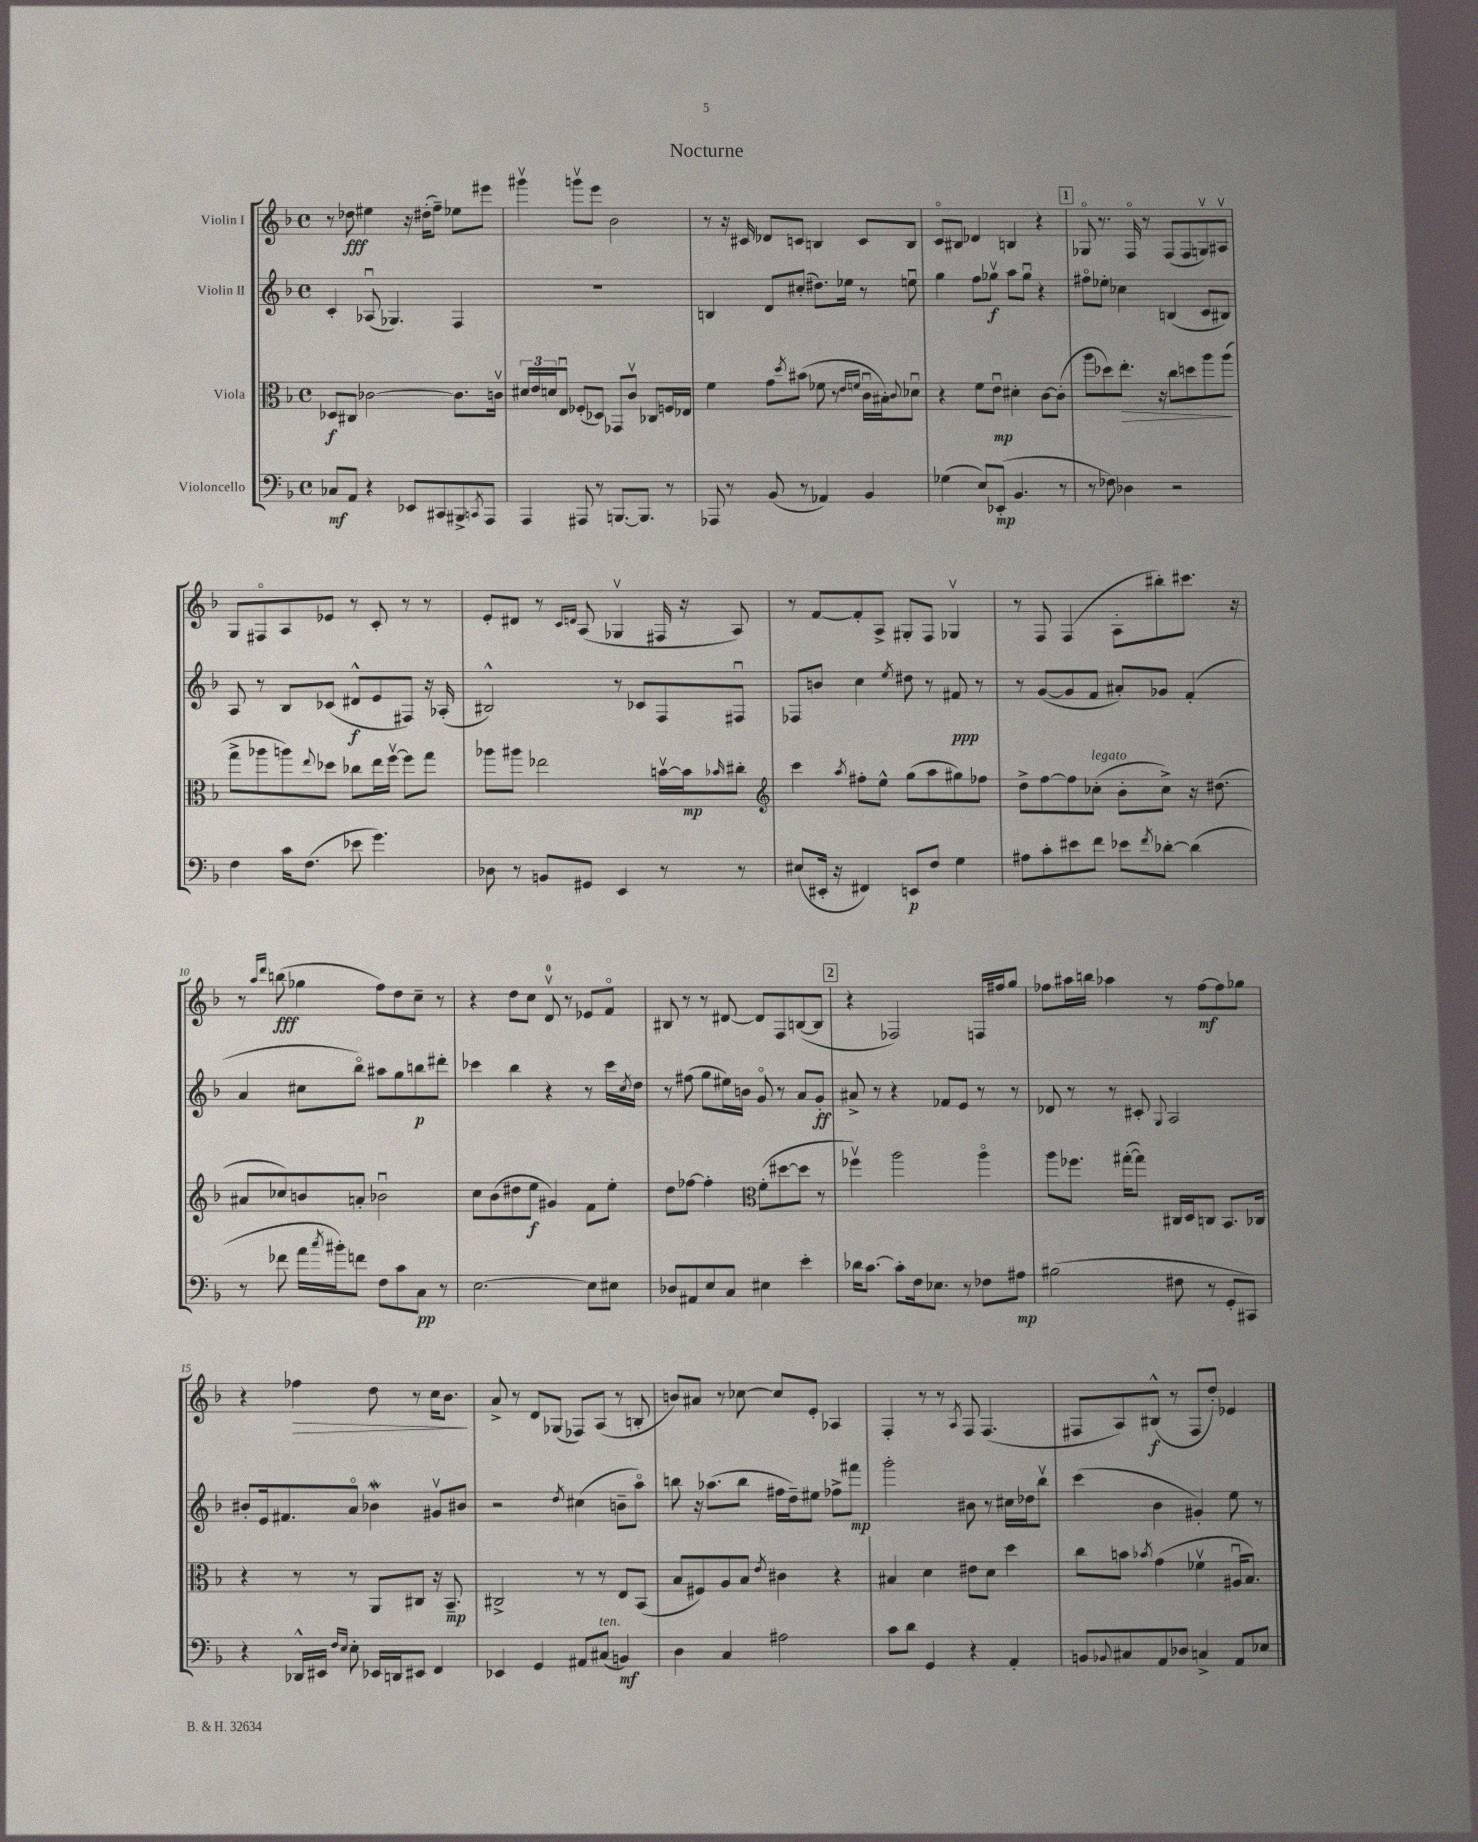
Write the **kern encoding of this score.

**kern	**dynam	**kern	**dynam	**kern	**dynam	**kern	**dynam
*part4	*part4	*part3	*part3	*part2	*part2	*part1	*part1
*staff4	*staff4	*staff3	*staff3	*staff2	*staff2	*staff1	*staff1
*I"Violoncello	*	*I"Viola	*	*I"Violin II	*	*I"Violin I	*
*clefF4	*	*clefC3	*	*clefG2	*	*clefG2	*
*k[b-]	*	*k[b-]	*	*k[b-]	*	*k[b-]	*
*M4/4	*	*M4/4	*	*M4/4	*	*M4/4	*
*met(c)	*	*met(c)	*	*met(c)	*	*met(c)	*
=1	=1	=1	=1	=1	=1	=1	=1
8C-X/L	mf	8D-X/L	f	4c'/	.	8r	.
8AA/J	.	8C#X/J	.	.	.	8dd-X\	fff
4r	.	[2c-X\	.	(8A-Xu/	.	4ee#X\	.
.	.	.	.	4.G-X/)	.	.	.
8EE-X/L	.	.	.	.	.	16r	.
.	.	.	.	.	.	(16dd#X'\KL	.
8CC#X/	.	.	.	.	.	8ff~\J)	.
8BBB#X^/	.	8.c-\L]	.	4F/	.	8ee-X\L	.
8qCCn/	.	.	.	.	.	.	.
8AAA/J	.	.	.	.	.	8eee#X\J	.
.	.	16cnv\Jk	.	.	.	.	.
=2	=2	=2	=2	=2	=2	=2	=2
4AAA/	.	24d#X/LL	.	1r	.	4ggg#Xv\	.
.	.	24e/	.	.	.	.	.
.	.	24dn/J	.	.	.	.	.
.	.	8Eu/J	.	.	.	.	.
8AAA#X/	.	(8F-X'/L	.	.	.	8gggnv\L	.
8r	.	8D-X/J)	.	.	.	8eee\J	.
[8.BBBn/L	.	8GG-X/L	.	.	.	2b-\	.
.	.	8cv/J	.	.	.	.	.
8.BBB/J]	.	.	.	.	.	.	.
.	.	8C-X/L	.	.	.	.	.
8r	.	16Fn/L	.	.	.	.	.
.	.	16E-X/JJ	.	.	.	.	.
=3	=3	=3	=3	=3	=3	=3	=3
8AAA-X/	.	4f\	.	4Bn/	.	8r	.
8r	.	.	.	.	.	16r	.
.	.	.	.	.	.	16c#X/	.
(8BB-/	.	8g\L	.	8d/L	.	8d-X/L	.
.	.	8qdd/	.	.	.	.	.
8r	.	(8b#X\J	.	(8cc#X'/J	.	8cn/J	.
4AA-X/)	.	8f-X\	.	8.dd#X\L)	.	4Bn/	.
.	.	8r	.	.	.	.	.
.	.	.	.	16ee-X\Jk	.	.	.
.	.	16qqe/LL	.	.	.	.	.
.	.	16qqfn/JJ	.	.	.	.	.
4BB-/	.	16cu\LL	.	8r	.	8c/L	.
.	.	16B#X'\J)	.	.	.	.	.
.	.	8qqc/	.	.	.	.	.
.	.	8d-Xu\J	.	8eenu\	.	8B/J	.
=4	=4	=4	=4	=4	=4	=4	=4
(4G-X\	.	4r	.	4gg\	.	8c/L	.
.	.	.	.	.	.	8B#X/J	.
8E/L)	.	8f\L	.	8ff\L	.	4d-X/	.
(8EE-X'/J	mp	8eu\J	mp	8gg-Xv\J	f	.	.
4.BB-/	.	4d#X'\	.	8aa\L	.	4Bn/	.
.	.	.	.	8gg-u\J	.	.	.
.	.	[8c\L	.	4r	.	4r	.
8r	.	(8c'\J]	.	.	.	.	.
!!LO:REH:place=s1:t=1
=5	=5	=5	=5	=5	=5	=5	=5
8r	.	8aa\L	.	8ff#X\L	.	8G-X/	.
8F-X\)	.	8dd-X\)	.	8ee-X'\J	.	8.r	.
!	!	!	!LO:HP:b	!	!	!	!
4D-X\	.	8.ee'\J	>	4cc-X\	.	.	.
.	.	.	.	.	.	16F/	.
.	.	.	.	.	.	8r	.
.	.	16r	.	.	.	.	.
2r	.	8cc\L	.	(4Bn/	.	(8F/L	.
.	.	8ddn\	.	.	.	8F/	.
.	.	8aa\	.	8c/L	.	8Gnv/)	.
.	.	(8aa\J	.	8B#X/J)	.	8A#Xv/J	.
.	.	.	]	.	.	.	.
!!LO:LB:g=z
=6	=6	=6	=6	=6	=6	=6	=6
4F\	.	8gg^\L	.	8A/	.	8G/L	.
.	.	8aa-X\	.	8r	.	8F#X/	.
16c\KL	.	8aan\)	.	8B-/L	.	8A/	.
(8.F\J	.	.	.	.	.	.	.
.	.	8qqee/	.	.	.	.	.
.	.	8dd-X\J	.	(8c-X/J	.	8e-X/J	.
8e-X\	.	8cc-X\L	.	8d#X^^/L	f	8r	.
4.g\)	.	16ee\L	.	8e/	.	8c'/	.
.	.	[16ffv\JJ	.	.	.	.	.
.	.	8ff\L]	.	8F#X/J)	.	8r	.
.	.	8gg\J	.	16r	.	8r	.
.	.	.	.	(16A-X'/	.	.	.
=7	=7	=7	=7	=7	=7	=7	=7
8D-X\	.	8aa-X\L	.	2B#X^^/)	.	8e'/L	.
8r	.	8aa#X\J	.	.	.	8d#X/J	.
8BBn/L	.	2ee-X\	.	.	.	8r	.
.	.	.	.	.	.	16qqc/LL	.
.	.	.	.	.	.	16qqdn/JJ	.
8GG#X/J	.	.	.	.	.	(8A/	.
4EE/	.	.	.	8r	.	4G-Xv/	.
.	.	.	.	8c-X/L	.	.	.
8r	.	[16bnv\LL	.	8F/	.	16F#X/	.
.	.	16b\J]	mp	.	.	16r	.
.	.	16qqb-X/	.	.	.	.	.
8r	.	8cc#X'\J	.	8F#Xu/J	.	8A/)	.
=8	=8	=8	=8	=8	=8	=8	=8
*	*	*clefG2	*	*	*	*	*
(8E#X/L	.	4ccc\	.	8F-X/L	.	8r	.
16EE#X'/Jk	.	.	.	8bn/J	.	[8f/L	.
16r	.	.	.	.	.	.	.
.	.	8qaa/	.	.	.	.	.
4FF#X/)	.	8ff#X'\L	.	4cc\	.	8f'/]	.
.	.	8ee^^\J	.	.	.	8A^/J	.
.	.	.	.	8qee/	.	.	.
8EEn/L	p	(8gg\L	.	8dd#X\	.	8G#X'/L	.
8F/J	.	8aa\	.	8r	.	8F/J	.
4G\	.	8gg#X\)	.	8f#X/	ppp	4G-Xv/	.
.	.	8ff-X\J	.	8r	.	.	.
=9	=9	=9	=9	=9	=9	=9	=9
8A#X\L	.	8dd^\L	.	8r	.	8r	.
8c'\	.	[8ff\	.	([8g/L	.	8F/	.
8e#X\	.	8ff\]	.	8g/]	.	(4F/	.
!	!	!LO:TX:a:i:t=legato	!	!	!	!	!
8f\J	.	(8cc-X'\J	.	8f/J	.	.	.
8e-X\L	.	8b-'\L	.	8a#X'/L)	.	8A'\L	.
8qf/	.	.	.	.	.	.	.
[8d-X'\J	.	8cc-^\J)	.	8g-X/J	.	8bb#X'\)	.
(4d-\]	.	16r	.	(4f'/	.	8.ccc#X\J	.
.	.	(8.dd#X\	.	.	.	.	.
.	.	.	.	.	.	16r	.
!!LO:LB:g=z
=10	=10	=10	=10	=10	=10	=10	=10
8r	.	8a#X/L	.	4a/	.	8r	.
.	.	.	.	.	.	16qqaa/LL	.
.	.	.	.	.	.	16qqddd/JJ	.
8f-X\	.	8cc-X/)	.	.	.	(8bbn\	fff
16a\LL	.	8bn/	.	8cc#X\L	.	4gg-X\	.
8qcc/	.	.	.	.	.	.	.
16b#X'\J)	.	.	.	.	.	.	.
8fn\J	.	8an'/J	.	8bb-\J)	.	.	.
8F\L	.	2b-Xu\	.	8aa#X\L	.	8ff\L)	.
8c\	.	.	.	8gg\	.	8dd\	.
8C\J	pp	.	.	8bbn\	p	8cc~\J	.
8r	.	.	.	8ddd#X'\J	.	8r	.
=11	=11	=11	=11	=11	=11	=11	=11
[2.E\	.	8cc\L	.	4ccc-X\	.	4r	.
.	.	(8b-\	.	.	.	.	.
.	.	8dd#X\	.	4bb-\	.	8dd\L	.
.	.	8ee\J	f	.	.	8cc\J	.
.	.	4g#X/)	.	4r	.	8dv/	.
.	.	.	.	.	.	8r	.
8E\L]	.	8f\L	.	8r	.	8e-X/L	.
8E#X\J	.	8ee'\J	.	16ccc-\LL	.	8f/J	.
.	.	.	.	8qcc/	.	.	.
.	.	.	.	16dd\JJ	.	.	.
=12	=12	=12	=12	=12	=12	=12	=12
8D-X/L	.	8dd\L	.	8r	.	8B#X/	.
8AA#X/	.	[8ff-X\J	.	(8ff#X\	.	8r	.
8E/	.	4ff-'\]	.	8gg\L	.	8r	.
8C/J	.	.	.	16ee#X\L)	.	[8d#X/	.
.	.	.	.	16bn\JJ	.	.	.
*	*	*clefC3	*	*	*	*	*
4E#X\	.	(8f'\L	.	8g/	.	8d#/L]	.
.	.	[8dd#X\	.	8r	.	8F/	.
4e'\	.	8dd#\J]	.	8a/L	.	([8Bn/	.
.	.	8r	.	8g'/J	ff	8B/J]	.
!!LO:REH:place=s1:t=2
=13	=13	=13	=13	=13	=13	=13	=13
16d-X\KL	.	4ff-Xv\)	.	8a#X^/	.	4r	.
[8.c\J	.	.	.	.	.	.	.
.	.	.	.	8r	.	.	.
8c'\L]	.	2aa\	.	4r	.	2F-X/)	.
16F\k	.	.	.	.	.	.	.
8.E-X\J	.	.	.	.	.	.	.
.	.	.	.	8f-X/L	.	.	.
8r	.	.	.	8e/J	.	.	.
8F-X\L	.	4aa\	.	8r	.	16Fn/LL	.
.	.	.	.	.	.	16ff#X/J	.
8A#X\J	mp	.	.	8r	.	8gg/J	.
=14	=14	=14	=14	=14	=14	=14	=14
(2B#X\	.	8aa\L	.	8d-X/	.	8ff-X\L	.
.	.	8.ff-X\J	.	8r	.	16aa#X\L	.
.	.	.	.	.	.	16bbn\JJ	.
.	.	.	.	8r	.	4aa-X\	.
.	.	([16gg#X'\KL	.	.	.	.	.
.	.	8gg#\J])	.	8c#X'/	.	.	.
.	.	.	.	8qqG/	.	.	.
8F#X\	.	16C#X/LL	.	2A/	.	8r	.
.	.	16D/J	.	.	.	.	.
8r	.	8Cn/J	.	.	.	[8ff-\L	mf
8GG'/L	.	8.BB-/L	.	.	.	8ff-\]	.
8CC#X/J)	.	.	.	.	.	8gg-X\J	.
.	.	16C-X/Jk	.	.	.	.	.
!!LO:LB:g=z
=15	=15	=15	=15	=15	=15	=15	=15
4r	.	4r	.	8b#X'/L	.	4r	.
.	.	.	.	16e/k	.	.	.
.	.	.	.	8.f#X/	.	.	.
!	!	!	!	!	!	!	!LO:HP:b
16DD-X^^/LL	.	8r	.	.	.	4ff-X\	>
16EE#X/JJ	.	.	.	.	.	.	.
16qqF/LL	.	.	.	.	.	.	.
16qqE/JJ	.	.	.	.	.	.	.
8E'\	.	8r	.	8a/J	.	.	.
16EE-X/LL	.	8AA/L	.	4b-Xw\	.	8dd\	.
16DDn/J	.	.	.	.	.	.	.
8EE#X/J	.	8C#X/J	.	.	.	8r	.
4FF/	.	16r	.	8g#Xv/L	.	16cc\KL	.
.	.	8.BB-~/	mp	.	.	8.b-\J	.
.	.	.	.	8b#X/J	.	.	.
.	.	.	.	.	.	.	]
=16	=16	=16	=16	=16	=16	=16	=16
4EE-X/	.	2C#X^/	.	2r	.	8a^/	.
.	.	.	.	.	.	8r	.
4GG/	.	.	.	.	.	8d/L	.
.	.	.	.	.	.	(8G-X/J	.
.	.	.	.	8qdd/	.	.	.
8AA#X/L	.	8r	.	(4cc#X\	.	8F-X/L)	.
!LO:TX:a:i:t=ten.	!	!	!	!	!	!	!
(8C#X/J	.	8r	.	.	.	(8A/J	.
4BBn/)	mf	8E/L	.	8bn~\L	.	8r	.
.	.	(8BB-/J	.	8aa\J)	.	8Bn'/	.
=17	=17	=17	=17	=17	=17	=17	=17
4D\	.	8B-/L	.	8bbn\	.	8bn/L)	.
.	.	8F#X/)	.	16r	.	8a#X/J	.
.	.	.	.	(8.aa-X\L	.	.	.
4C/	.	8A/	.	.	.	8r	.
.	.	8B-/J	.	8bb\J	.	[8cc-X\	.
.	.	8qe/	.	.	.	.	.
2A#X\	.	4c#X\	.	16ff#X\LL	.	8cc-/L]	.
.	.	.	.	16dd~\J)	.	.	.
.	.	.	.	8ee#X\J	.	8e'/J	.
.	.	4r	.	8ff-X^\L	.	4A-X/	.
.	.	.	.	8fff#X\J	mp	.	.
=18	=18	=18	=18	=18	=18	=18	=18
8c\L	.	4B#X/	.	2ggg'\	.	4F'/	.
8d\J	.	.	.	.	.	.	.
4GG/	.	4d\	.	.	.	8r	.
.	.	.	.	.	.	8r	.
.	.	.	.	.	.	8qA/	.
4r	.	8e#X\L	.	8b#X\	.	8F/	.
.	.	8d\J	.	8r	.	(4.F/	.
4AA'/	.	4dd\	.	16cc#X\LL	.	.	.
.	.	.	.	16dd-X\J	.	.	.
.	.	.	.	8bb-v\J	.	.	.
=19	=19	=19	=19	=19	=19	=19	=19
8BBn/L	.	8cc\L	.	(4ccc\	.	8F#X/L	.
8qqBB-X/	.	.	.	.	.	.	.
8C#X/	.	8bn\J	.	.	.	8A/)	.
.	.	8qb-X/	.	.	.	.	.
8AA/	.	(4g\	.	4b-\	.	(8B#X^^/J	f
8D-X/J	.	.	.	.	.	8r	.
4Cn^/	.	4f-Xv\	.	4g#X'/)	.	8F#/L	.
.	.	.	.	.	.	8dd'/J)	.
8AA/L	.	16A#Xu/KL	.	8ee\	.	4e-X/	.
.	.	8.B-/J)	.	.	.	.	.
8E-X/J	.	.	.	8r	.	.	.
==	==	==	==	==	==	==	==
*-	*-	*-	*-	*-	*-	*-	*-
